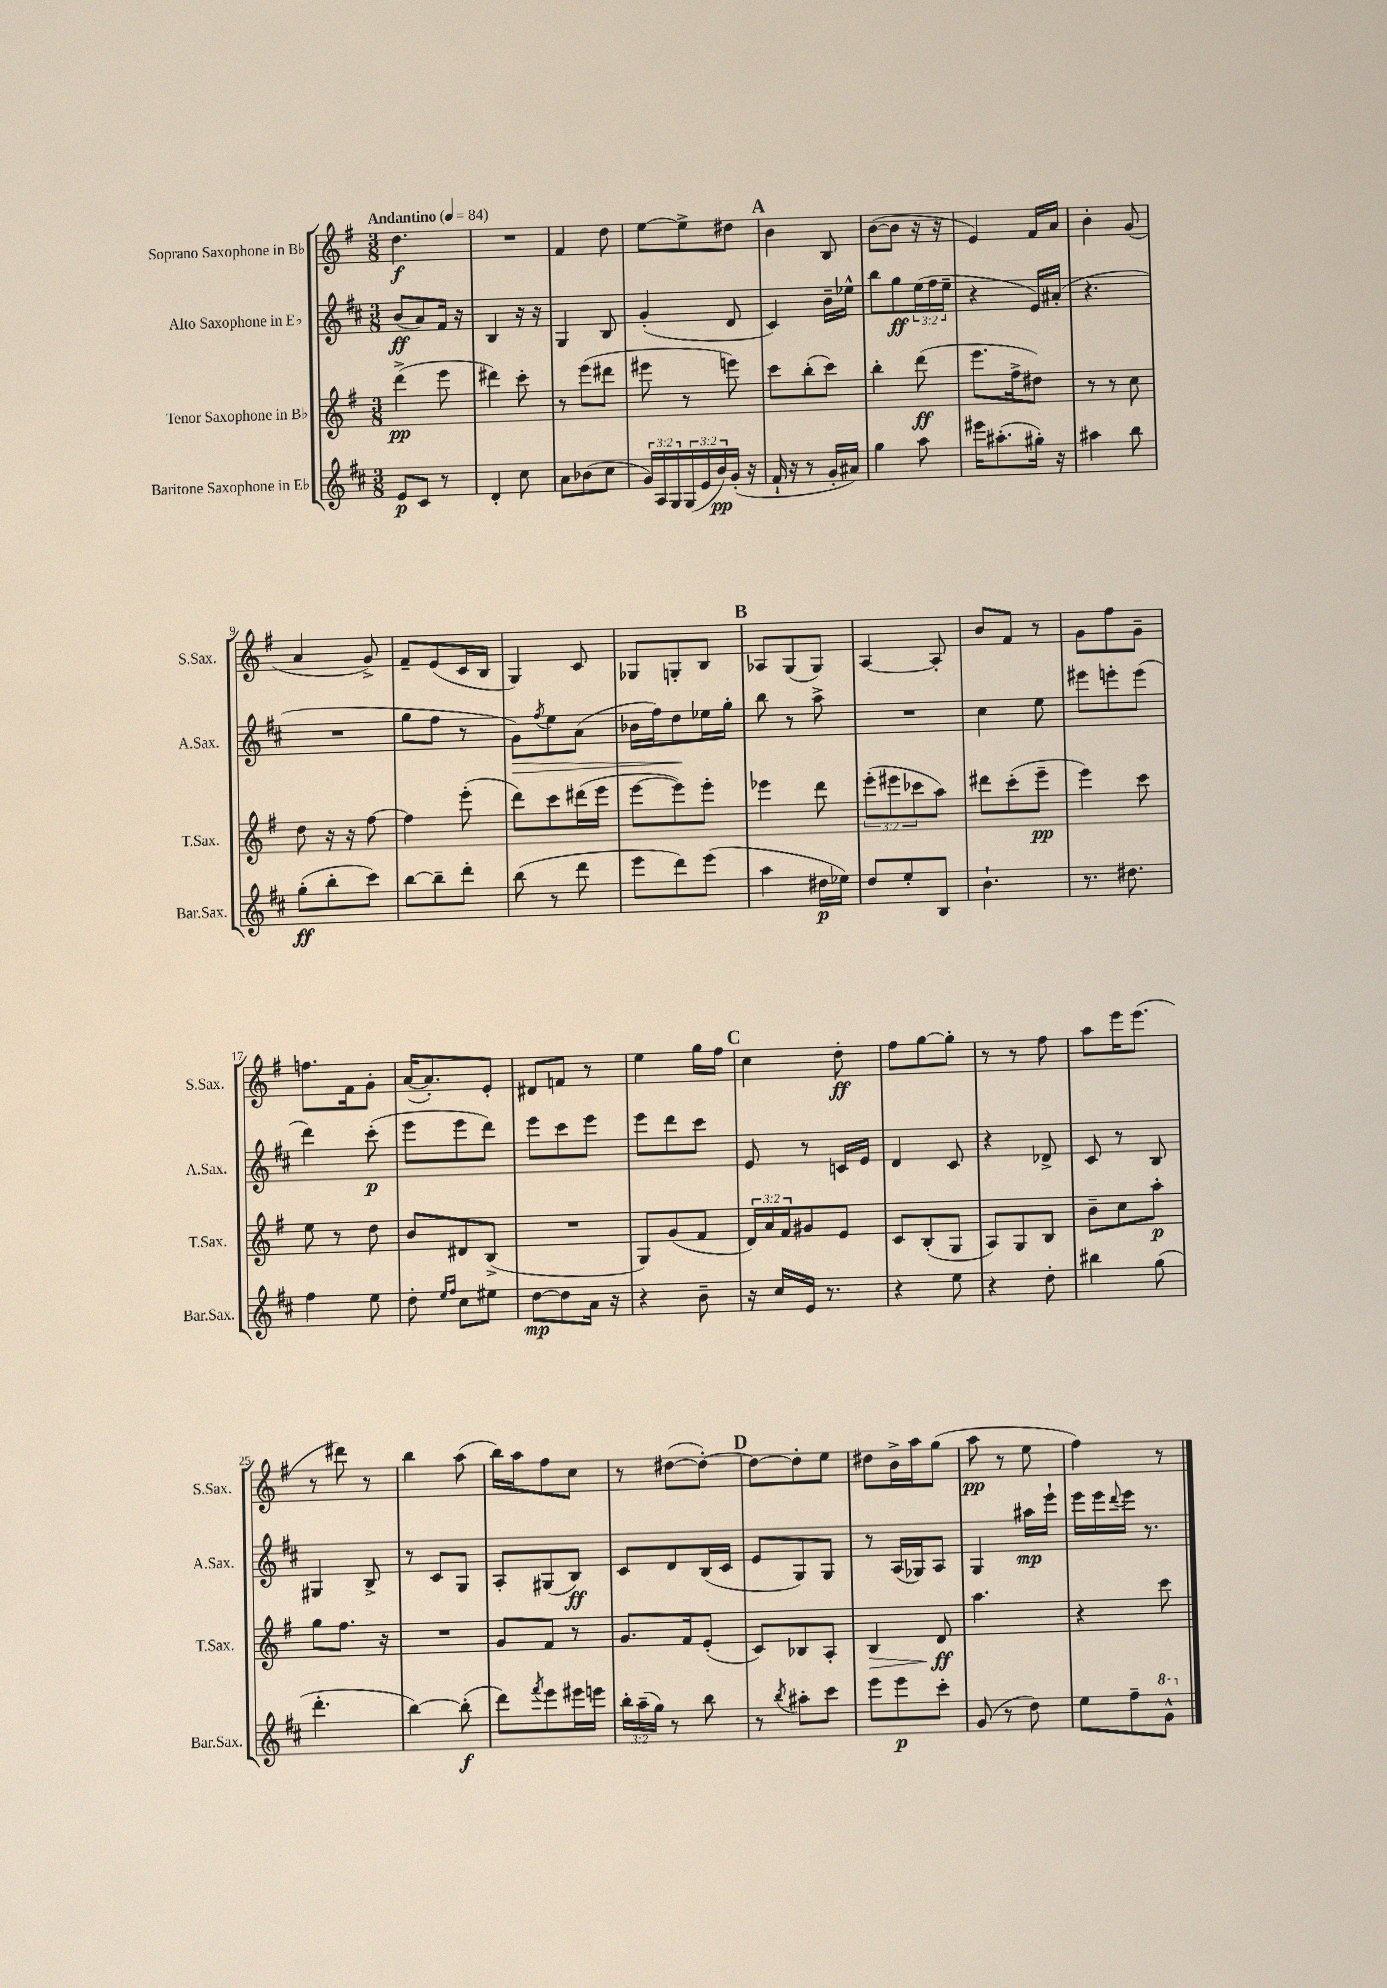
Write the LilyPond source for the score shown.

<<
\new StaffGroup <<
\new Staff = "s0" \with { instrumentName = "Soprano Saxophone in Bb" shortInstrumentName = "S.Sax." } {
    \clef treble \key g \major \numericTimeSignature \time 3/8 \tempo "Andantino" 4 = 84
    d''4.\f |
    R4. |
    fis'4 d''8 |
    e''8~ e''8-> dis''8 |
    \mark \markup { \bold "A" } b'4 b8 |
    b'8~( b'8 r16 r16 |
    e'4) fis'16 a'16 |
    b'4-. g'8( |
    a'4 g'8->) |
    fis'8-- e'8( c'16 b16 |
    g4) c'8 |
    ges8 g8-. b8 |
    \mark \markup { \bold "B" } aes8 g8( g8) |
    a4~ a8-. |
    b'8 fis'8 r8 |
    g'8 fis''8 g'8-- |
    f''8. fis'16 g'8-. |
    a'16~( a'8.-.) e'8-. |
    dis'8 f'8 r8 |
    e''4 g''16 fis''16 |
    \mark \markup { \bold "C" } c''4 d''8-.\ff |
    fis''8 g''8~ g''8-. |
    r8 r8 fis''8 |
    a''8 e'''16 e'''8.( |
    r8 dis'''8) r8 |
    b''4 a''8( |
    b''16) a''16 fis''8 c''8 |
    r8 dis''8~( dis''8~-.) |
    \mark \markup { \bold "D" } dis''8~ dis''8-. e''8 |
    dis''8 b'16-> a''16 g''8( |
    a''8\pp r8 e''8 |
    fis''4) r8 \bar "|." |
}
\new Staff = "s1" \with { instrumentName = "Alto Saxophone in Eb" shortInstrumentName = "A.Sax." } {
    \clef treble \key d \major \numericTimeSignature \time 3/8 \override Staff.TupletNumber.text = #tuplet-number::calc-fraction-text
    b'8\ff( a'8) fis'16 r16 |
    b4 r16 r16 |
    g4 b8 |
    g'4-.( d'8 |
    \mark \markup { \bold "A" } cis'4) b'16-- ees''16-^ |
    b''8 g''8\ff \tuplet 3/2 { e''16( fis''16 e''16-- } |
    r4 e'16) ais'16-.( |
    r4. |
    R4. |
    g''8 fis''8 r8 |
    g'8\>) \acciaccatura { fis''8 } e''8 a'8( |
    bes'16 fis''16) d''8\! ees''16 g''16-. |
    \mark \markup { \bold "B" } b''8 r8 a''8-> |
    R4. |
    cis''4 e''8 |
    eis'''8 e'''8-. e'''8( |
    d'''4) cis'''8-.\p( |
    e'''8 e'''8 d'''8) |
    e'''8 cis'''8 e'''8 |
    e'''8 d'''8 cis'''8 |
    \mark \markup { \bold "C" } e'8 r8 c'16 e'16 |
    d'4 cis'8 |
    r4 des'8-> |
    cis'8 r8 b8 |
    gis4 b8-> |
    r8 cis'8 g8 |
    a8-. gis8( b8\ff) |
    cis'8 d'8 b16( cis'16 |
    \mark \markup { \bold "D" } e'8 g8) g8 |
    r8 a16( ges16) a8 |
    g4 ais''16\mp e'''16-! |
    e'''16 e'''16 \appoggiatura { d'''8 } e'''16 r8. \bar "|." |
}
\new Staff = "s2" \with { instrumentName = "Tenor Saxophone in Bb" shortInstrumentName = "T.Sax." } {
    \clef treble \key g \major \numericTimeSignature \time 3/8 \override Staff.TupletNumber.text = #tuplet-number::calc-fraction-text
    d'''4->\pp( e'''8 |
    dis'''4) c'''8-. |
    r8 e'''8( dis'''8 |
    eis'''8 r8 e'''8) |
    \mark \markup { \bold "A" } c'''8 b''8-.( c'''8) |
    b''4-. d'''8\ff( |
    e'''8. fis''16-> dis''8) |
    r8 r8 c''8 |
    d''8 r16 r16 fis''8~ |
    fis''4 e'''8-.( |
    d'''8) c'''8 dis'''16( e'''16 |
    e'''8~ e'''8) e'''8-. |
    \mark \markup { \bold "B" } ees'''4 d'''8 |
    \tuplet 3/2 { e'''8-.( eis'''8 ces'''8 } a''8) |
    dis'''8 c'''8-.( e'''8--\pp |
    e'''4) c'''8 |
    e''8 r8 d''8 |
    b'8 dis'8 b8->( |
    R4. |
    g8) g'8( fis'8 |
    \mark \markup { \bold "C" } \tuplet 3/2 { d'16) a'16 fis'16 } gis'8 e'8 |
    c'8 b8-.( g8 |
    a8) g8 b8 |
    b'8-- c''8 a''8-.\p |
    g''8 fis''8. r16 |
    R4. |
    g'8 fis'8 r8 |
    g'8. fis'16 e'8-.( |
    \mark \markup { \bold "D" } c'8) bes8 a8-. |
    b4\> d'8\ff\! |
    a''4. |
    r4 c'''8 \bar "|." |
}
\new Staff = "s3" \with { instrumentName = "Baritone Saxophone in Eb" shortInstrumentName = "Bar.Sax." } {
    \clef treble \key d \major \numericTimeSignature \time 3/8 \override Staff.TupletNumber.text = #tuplet-number::calc-fraction-text
    e'8\p cis'8 r8 |
    d'4-. cis''8 |
    a'8 bes'8( cis''8 |
    \tuplet 3/2 { g'16) a16 g16 } \tuplet 3/2 { g16( e'16 b'16\pp) } g'16-.( r16 |
    \mark \markup { \bold "A" } fis'16-! r16 r8 g'16-. ais'16) |
    g''4 a''8 |
    eis'''16 ais''8.-.( gis''16-.) r16 |
    ais''4 b''8 |
    g''8-.\ff( b''8-. cis'''8) |
    b''8~ b''8-- d'''8-. |
    b''8( r8 d'''8 |
    e'''8 d'''8) e'''8( |
    \mark \markup { \bold "B" } a''4 dis''16\p ees''16) |
    d''8 e''8-. b8 |
    b'4.-! |
    r8. dis''8. |
    fis''4 e''8 |
    d''8-. \grace { e''16 fis''16 } cis''8 eis''8 |
    d''8~\mp d''8 a'16 r16 |
    r4 b'8-- |
    \mark \markup { \bold "C" } r16 cis''16 e'16 r8. |
    r4 e''8 |
    r4 d''8-. |
    bis''4 g''8( |
    d'''4.-. |
    b''4~) b''8-.\f( |
    d'''8) \acciaccatura { fis'''8 } e'''8 eis'''16 e'''16 |
    \tuplet 3/2 { b''16-. a''16--( g''16) } r8 b''8 |
    \mark \markup { \bold "D" } r8 \acciaccatura { b''8 } ais''8-. cis'''8 |
    e'''8 e'''8\p cis'''8-. |
    g'8( r8 d''8) |
    e''8 fis''8-- \ottava #1 g''8-^ \ottava #0 \bar "|." |
}
>>
>>
